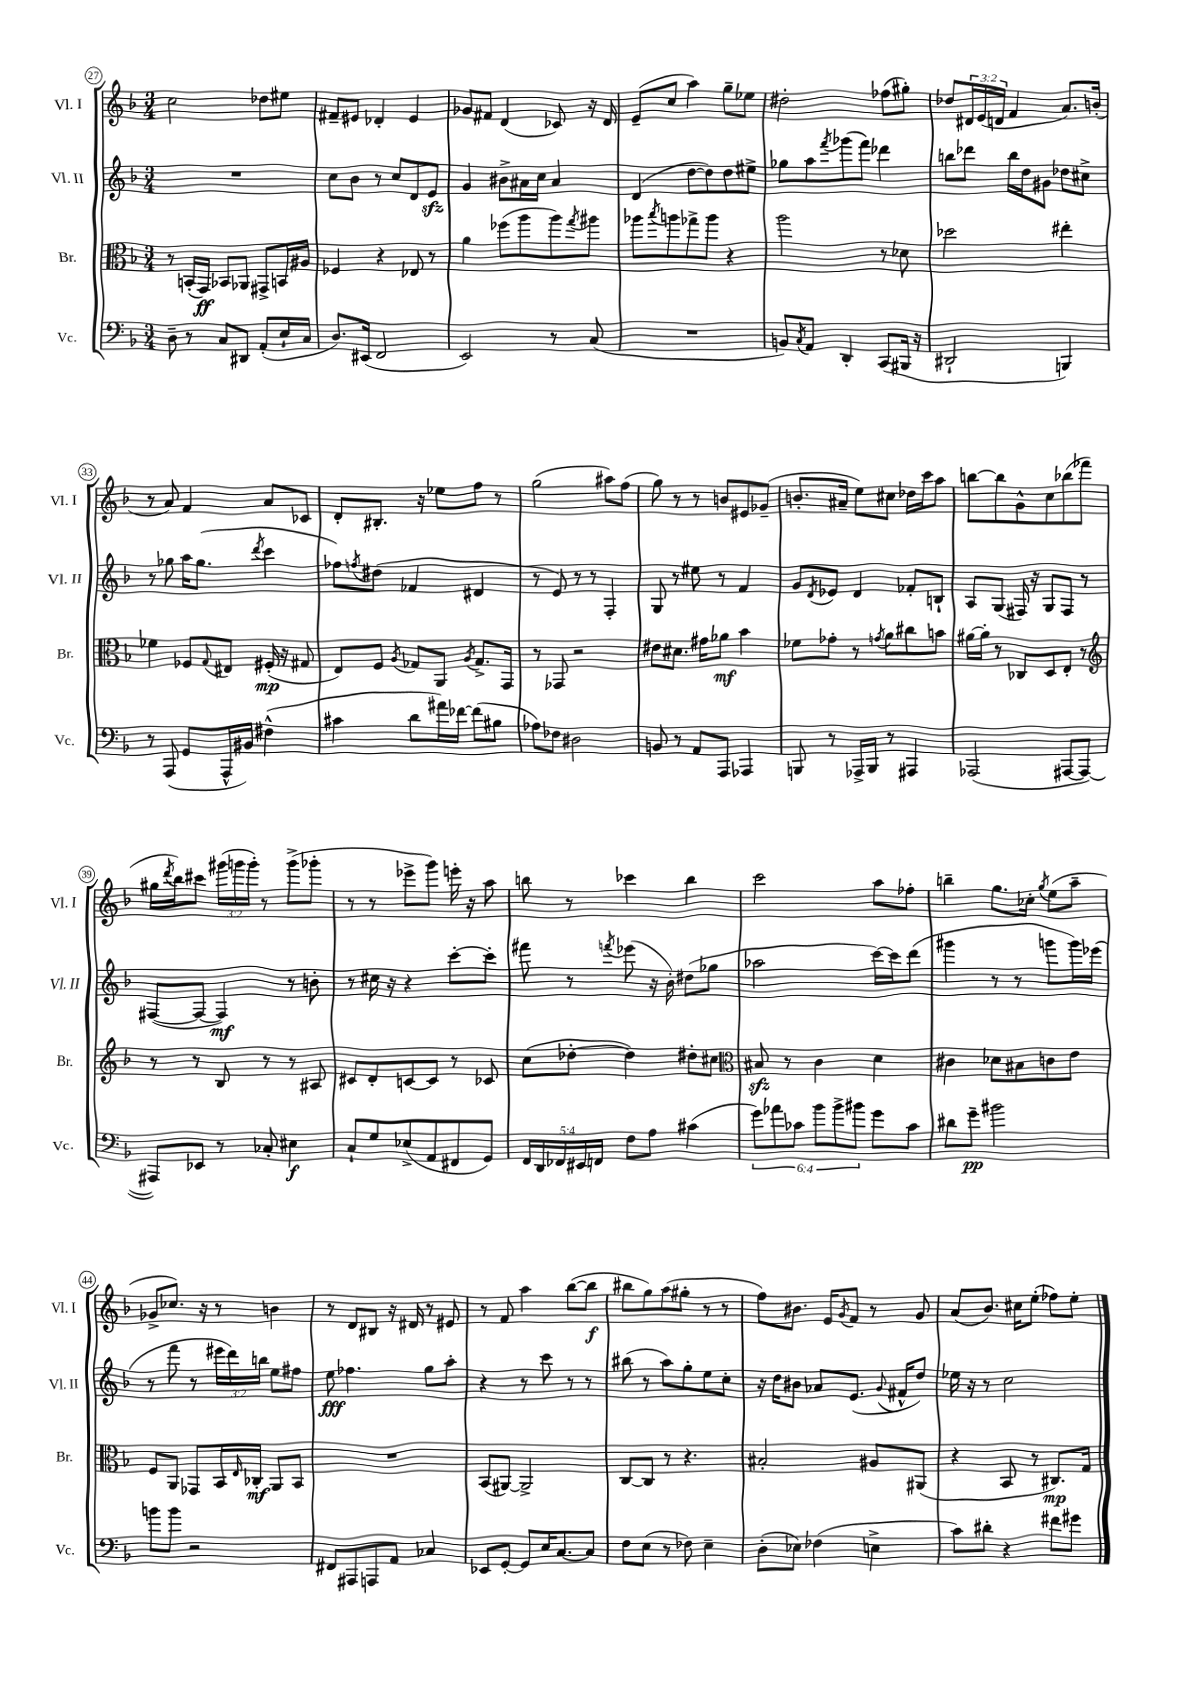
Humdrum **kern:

**kern	**kern	**kern	**kern
*staff4	*staff3	*staff2	*staff1
*clefF4	*clefC3	*clefG2	*clefG2
*k[b-]	*k[b-]	*k[b-]	*k[b-]
*M3/4	*M3/4	*M3/4	*M3/4
8D~	8r	2.r	2cc
8r	(16BB'	.	.
.	16GG)	.	.
8C	8BB-	.	.
8DD#	8AA-	.	.
(8AA'	8GG#^	.	8dd-
16E`	16BB	.	8ee#
16C	16A#	.	.
=	=	=	=
8.D)	4F-	8cc	8f#~
.	.	8b-	8e#
(16EE#	.	.	.
2FF	4r	8r	4d-'
.	.	8cc	.
.	8E-	8d	4e#
.	8r	8e	.
=	=	=	=
2EE)	4a	4g	8g-
.	.	.	8f#
.	(8ff-	8b#^	(4d
.	8aa	16a#	.
.	.	16cc	.
8r	8aa)	4a#	8c-)
.	8qgg	.	.
(8C	8aa#	.	16r
.	.	.	16d
=	=	=	=
2.r	8aa-	(4d	(8e~
.	8qbb-	.	.
.	8aa	.	8cc
.	8gg-^	[8dd	4aa)
.	8aa	8dd])	.
.	4r	8dd	8gg~
.	.	8ee#^	8ee-
=	=	=	=
8BB)	2aa	8gg-	2dd#'
8qC	.	.	.
8AA	.	8aa	.
.	.	8qfff	.
4DD'	.	(8ggg-	.
.	.	8fff)	.
(8CC	8r	4ddd-	(8ff-
16BBB#	8d-	.	8gg#')
16r	.	.	.
=	=	=	=
2DD#`	2dd-	8bb	8dd-
.	.	8ddd-	24d#
.	.	.	(24e
.	.	.	24d
.	.	16bb	4f
.	.	16dd	.
.	.	8g#	.
4BBB)	4ee#'	8dd-	8.a)
.	.	8cc#^	.
.	.	.	(16b'
=	=	=	=
8r	4f-	8r	8r
(8AAA	.	8gg-	8a)
8GG	8F-	16aa	4f
.	.	(8.gg-	.
.	8qqG	.	.
16AAA^^	8E#	.	.
16BB#)	.	.	.
.	.	8qddd	.
(4F#^^	(16F#'	4ccc	8a
.	16r	.	.
.	8G#	.	8c-
=	=	=	=
4c#	8E)	8ff-)	8d'
.	.	8qff	.
.	8F	(8dd#	8.B#'
.	8qA	.	.
8d	8G-	4f-	.
.	.	.	16r
16a#)	8AA	.	8ee-
[16f-	.	.	.
.	8qA	.	.
(8f-]	8.G-^	4d#	8ff
8B#	.	.	8r
.	16GG	.	.
=	=	=	=
8A-)	8r	8r	(2gg
8F-	8GG-	8e)	.
2D#	2r	8r	.
.	.	8r	.
.	.	4F'	8aa#)
.	.	.	(8ff
=	=	=	=
8BB	8e#	8G	8gg)
8r	8.d#	8r	8r
8AA	.	8ee#	8r
.	16g#	.	.
8AAA	8a-	8r	8b
4AAA-	4b-	4f	8e#
.	.	.	(8g-~
=	=	=	=
8BBB	8f-	8g	8.b'
.	.	8qd	.
8r	8g-'	8e-	.
.	.	.	16a#~
16AAA-^	8r	4d	8ee)
16BBB	.	.	.
.	8qg	.	.
8r	8a	.	8cc#
4AAA#	8cc#	8f-'	16dd-
.	.	.	16ccc
.	8b	8B`	8aa
=	=	=	=
(2AAA-	[16a#	8A	[8bb
.	16a#']	.	.
.	8r	(8G	8bb]
.	8C-	16F#)	8g^^
.	.	16r	.
.	8D	8G	8cc
[8AAA#	8E'	8F#	(8bb-
8AAA#_	8r	8r	8fff-
=	=	=	=
*	*clefG2	*	*
8AAA#])	8r	([8F#	16gg#
.	.	.	8qddd
.	.	.	16bb-)
8EE-	8r	8F#_	8ccc#
8r	8B-	4F#])	(24ggg#
.	.	.	24ggg
.	.	.	24ggg')
8C-'	8r	.	8r
4E#	8r	8r	(8ggg^
.	8A#	8b'	8ggg-'
=	=	=	=
8C`	8c#	8r	8r
8G	8d'	16cc#	8r
.	.	16r	.
(8E-^	[8c	4r	8eee-^
8AA	8c]	.	8ggg)
8FF#	8r	[8ccc'	16eee'
.	.	.	16r
8GG)	8c-	8ccc']	8aa
=	=	=	=
20FF	(8cc	8fff#	8bb
20DD	.	.	.
20FF-	.	.	.
.	[8dd-'	8r	8r
20EE#	.	.	.
20FF	.	.	.
.	.	8qfff	.
8F	4dd-])	(8eee-	4ccc-
8A	.	16r	.
.	.	16b-')	.
(4c#	8dd#'	(8dd#	4bb
.	8cc#	8gg-	.
=	=	=	=
*	*clefC3	*	*
12g)	8B#	2aa-	2ccc
12a-	.	.	.
.	8r	.	.
12c-	.	.	.
12b-	4c	.	.
12b-^	.	.	.
12b#	.	.	.
8g	4d	[16ccc)	8aa
.	.	16ccc]	.
8c-	.	(8ddd	8ff-'
=	=	=	=
8d#	4c#	4ggg#	4bb~
8g~	.	.	.
2b#	8d-	8r	8.gg
.	8B#	8r	.
.	.	.	16cc-'
.	.	.	8qgg
.	8c	8ggg	(8ee
.	8e	16ggg)	8aa~
.	.	(16eee-	.
=	=	=	=
8b	8F	8r	8g-^
8b	8AA	8fff	8.cc-)
2r	8GG-	8r	.
.	.	.	16r
.	16BB-	24eee#	8r
.	.	24ddd)	.
.	16qqE	.	.
.	16C-'	.	.
.	.	24bb	.
.	8AA	8ee	4b
.	8BB-	8ff#	.
=	=	=	=
8FF#	2.r	8ee	8r
8AAA#	.	4.ff-	8d
8AAA	.	.	8B#
8AA	.	.	16r
.	.	.	16d#
4C-	.	8gg	8r
.	.	8aa'	8e#
=	=	=	=
8EE-	(8BB-	4r	8r
[8GG'	[8AA#)	.	8f
8GG]	2AA#^]	8r	4aa
16E	.	8ccc	.
[8.C	.	.	.
.	.	8r	([8bb-
8C]	.	8r	8bb-]
=	=	=	=
8F	[8C	(8bb#	8bb#
(8E	8C]	8r	8gg)
8r	8r	8aa)	(8aa
8F-)	4.r	8gg'	8gg#'
4E~	.	8ee	8r
.	.	8cc'	8r
=	=	=	=
(8D'	2B#'	16r	8ff)
.	.	16dd	.
8E-)	.	8b#	8.b#
(4F-	.	8a-	.
.	.	.	16e
.	.	.	8qg
.	.	(8.e	8f
4E^	8A#	.	8r
.	.	8qqg	.
.	.	16f#^^	.
.	(8AA#	8dd)	8g
=	=	=	=
8c)	4r	16ee-	(8a
.	.	16r	.
8d#'	.	8r	8.b-)
4r	8BB-	2cc	.
.	.	.	16cc#
.	8r	.	(8ee'
8f#	8.C#)	.	8ff-)
8g#	.	.	8ee'
.	16G	.	.
==	==	==	==
*-	*-	*-	*-
